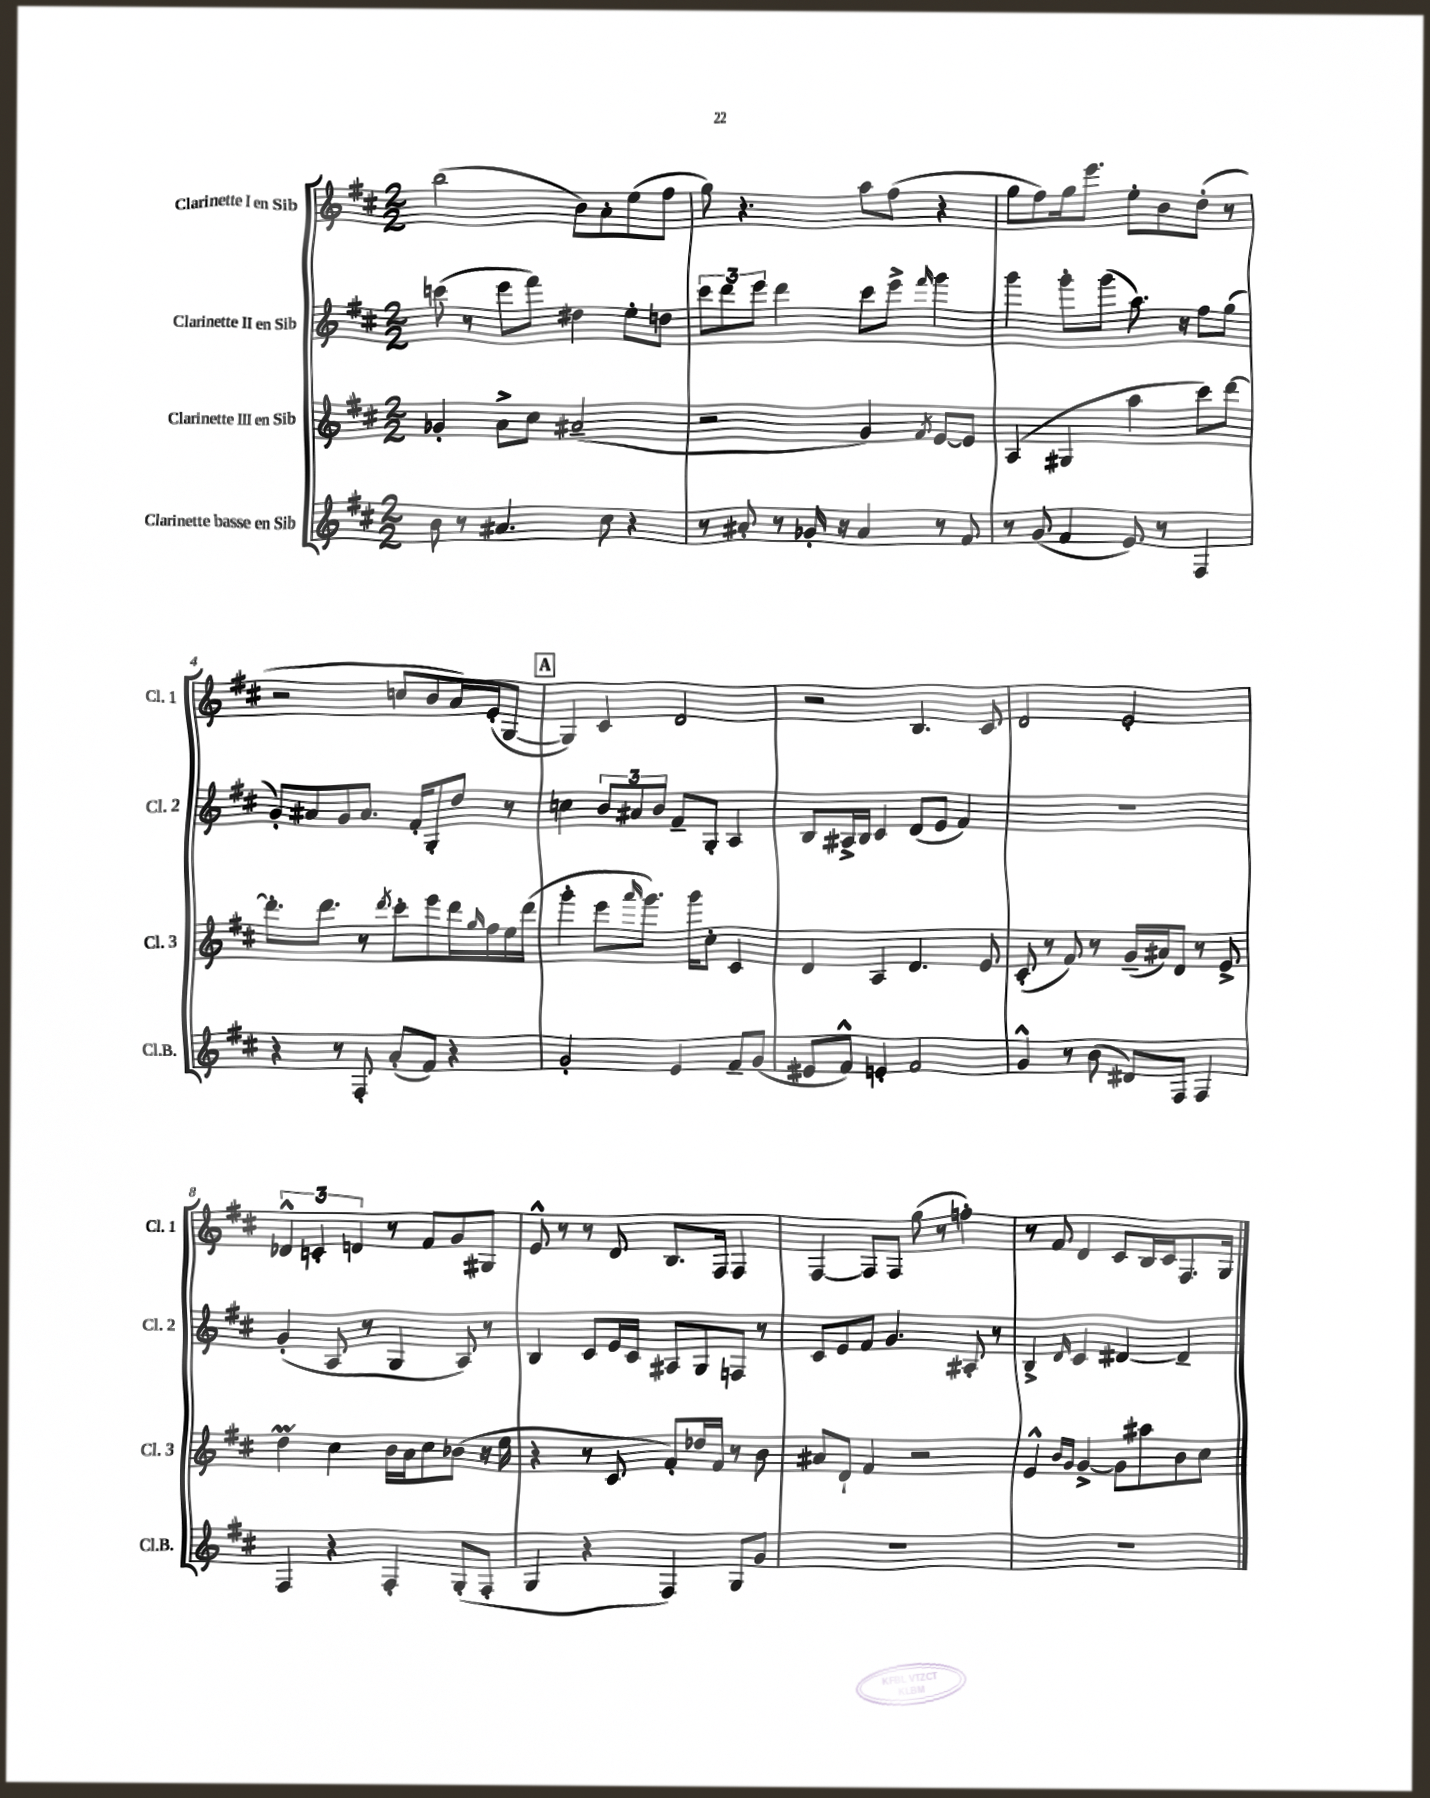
<<
\new StaffGroup <<
\new Staff = "s0" \with { instrumentName = "Clarinette I en Sib" shortInstrumentName = "Cl. 1" } {
    \clef treble \key d \major \numericTimeSignature \time 2/2
    b''2( b'8) a'8-. e''8( fis''8 |
    g''8) r4. a''8 fis''8( r4 |
    g''8 fis''8) g''16 e'''8. e''8-. b'8 d''8-.( r8 |
    r2 c''8 b'8 a'16) e'16-.( g8~ |
    \mark \markup { \box "A" } g4) cis'4 d'2 |
    r2 b4. cis'8 |
    d'2 e'2-. |
    \tuplet 3/2 { des'4-^ c'4-. d'4 } r8 fis'8 g'8 gis8 |
    e'8-^ r8 r8 d'8 b8. fis16 fis4 |
    fis4~ fis8 fis8 g''8( r8 f''4-.) |
    r8 fis'8 d'4 cis'8 b16 cis'16 fis8. g16 \bar "|." |
}
\new Staff = "s1" \with { instrumentName = "Clarinette II en Sib" shortInstrumentName = "Cl. 2" } {
    \clef treble \key d \major \numericTimeSignature \time 2/2
    c'''8( r8 e'''8 fis'''8) dis''4 e''8-. d''8 |
    \tuplet 3/2 { cis'''8 d'''8 e'''8 } d'''4 cis'''8 e'''8-> \grace { fis'''16 } g'''4 |
    g'''4 g'''8-. g'''8( a''8.) r16 fis''8 g''8( |
    g'8-.) ais'8 g'8 ais'8. fis'16-. g8-. d''8 r8 |
    \mark \markup { \box "A" } c''4 \tuplet 3/2 { b'8 ais'8 b'8 } fis'8-- g8-. a4 |
    b8 ais16-> b16 cis'4 d'8( e'8 fis'4) |
    R1 |
    g'4-.( a8 r8 g4 a8) r8 |
    b4 cis'8 e'16 cis'16 ais8 g8 f8 r8 |
    cis'8 e'8 fis'8 g'4. ais8-. r8 |
    b4-> \grace { d'16 } cis'4 dis'4~ dis'4-- \bar "|." |
}
\new Staff = "s2" \with { instrumentName = "Clarinette III en Sib" shortInstrumentName = "Cl. 3" } {
    \clef treble \key d \major \numericTimeSignature \time 2/2
    ges'4-. a'8-> cis''8 ais'2--( |
    r2 g'4) \acciaccatura { fis'8 } e'8~ e'8 |
    a4( gis4 a''4 cis'''8) d'''8~ |
    d'''8.-. d'''8. r8 \acciaccatura { d'''8 } cis'''8-. e'''8 d'''16 \grace { g''16 } fis''16 e''16 d'''16( |
    \mark \markup { \box "A" } g'''4-. e'''8 \grace { a'''16 } g'''8.) g'''16 cis''8-. cis'4 |
    d'4 a4 d'4. e'8 |
    cis'8-.( r8 fis'8) r8 g'16--( ais'16) d'8 r8 e'8-> |
    d''4\prall cis''4 b'16 a'16 cis''8 bes'8( r16 e''16 |
    r4 r8 cis'8 fis'8-.) des''16 fis'16 r8 b'8 |
    ais'8 d'8-! fis'4 r2 |
    e'4-^ \grace { b'16 g'16 } g'4~-> g'8 ais''8 b'8 cis''8 \bar "|." |
}
\new Staff = "s3" \with { instrumentName = "Clarinette basse en Sib" shortInstrumentName = "Cl.B." } {
    \clef treble \key d \major \numericTimeSignature \time 2/2
    b'8 r8 ais'4. cis''8 r4 |
    r8 ais'8-. r8 ges'16-. r16 ais'4 r8 fis'8 |
    r8 g'8( fis'4 e'8) r8 fis4 |
    r4 r8 fis8-. a'8-.( fis'8) r4 |
    \mark \markup { \box "A" } g'2-. e'4 fis'8-- g'8( |
    eis'8 fis'8-^) e'4-. fis'2 |
    g'4-^ r8 b'8( dis'8) fis8 fis4 |
    fis4 r4 fis4-. g8-.( fis8-. |
    g4 r4 fis4) g8 g'8 |
    R1 |
    R1 \bar "|." |
}
>>
>>
